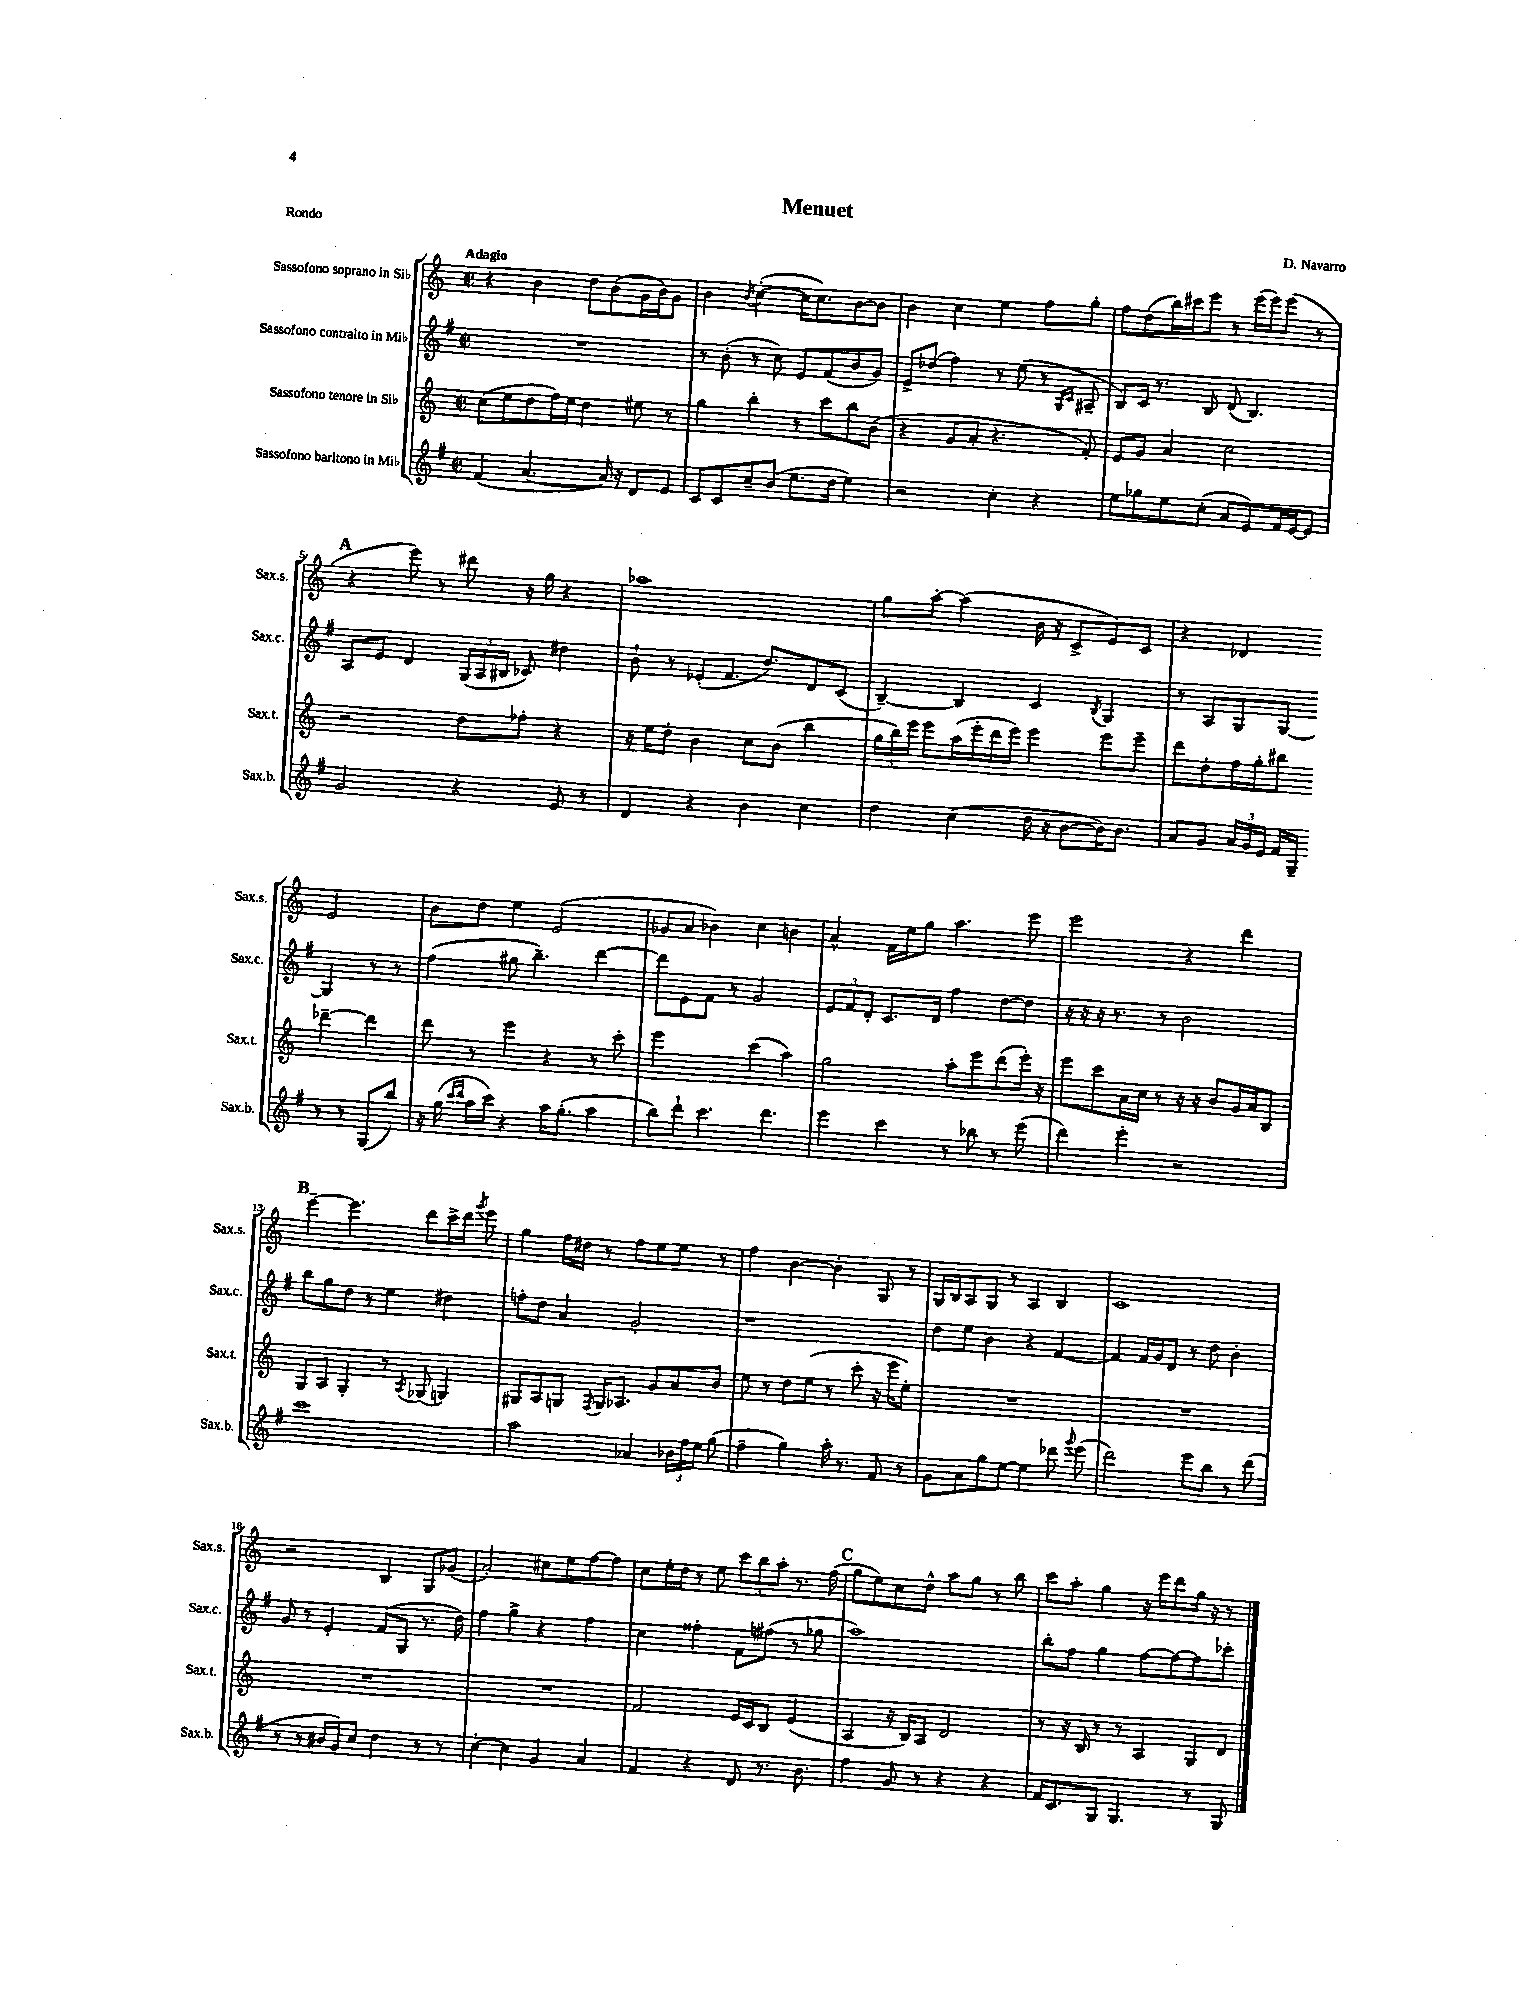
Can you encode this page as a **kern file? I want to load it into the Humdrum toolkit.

**kern	**kern	**kern	**kern
*staff4	*staff3	*staff2	*staff1
*clefG2	*clefG2	*clefG2	*clefG2
*k[f#]	*k[]	*k[f#]	*k[]
*M2/2	*M2/2	*M2/2	*M2/2
*met(c|)	*met(c|)	*met(c|)	*met(c|)
(4f#	(8cc	1r	4r
.	8ee	.	.
[4.a	8dd	.	4b
.	16ff)	.	.
.	16ee	.	.
.	4dd	.	8dd
16a])	.	.	(8b
16r	.	.	.
8d	8ee#	.	16g
.	.	.	16b)
8e	8r	.	8g
=	=	=	=
8c	4gg	8r	4b
8c	.	(8b'	.
.	.	.	8qb
8cc~	4bb'	8r	([4cc'
(8b	.	8cc)	.
8.ee	8r	8e	16cc]
.	.	.	8.cc)
.	8ccc	(8f#	.
16dd	.	.	.
4ee)	8bb	8b	[8b
.	(8b	8g)	8b]
=	=	=	=
2r	4r	8e^	4b
.	.	(8dd-	.
.	8g	4ff#)	4cc
.	8a'	.	.
4cc'	4.r	8r	4ee
.	.	(8ee	.
4r	.	8r	8ff
.	.	16qqG	.
.	.	16qqc	.
.	8f')	8A#~	8gg'
=	=	=	=
8ee	8e	8B)	8ff
8gg-	8g	16c	(8dd
.	.	8.r	.
8ee	4a	.	16bb)
.	.	.	16ccc#
(8cc'	.	8B	8eee
8a	2cc	(8d	8r
8e)	.	4.B)	(16eee
.	.	.	16eee)
16f#	.	.	(8eee
[16e	.	.	.
8e]	.	.	8r
=	=	=	=
2g	2r	8A	4r
.	.	8e	.
.	.	4d	8eee)
.	.	.	8r
4r	8dd	(24G	8ddd#
.	.	24A	.
.	.	24B#	.
.	8ff-'	8c-)	16r
.	.	.	16gg
8e	4r	4dd#	4r
8r	.	.	.
=	=	=	=
4d	16r	8b`	1aa-
.	16ee	.	.
.	8dd'	8r	.
4r	4b	(8e-'	.
.	.	8.f#	.
4b	8cc	.	.
.	.	8.dd)	.
.	(8b	.	.
4cc	4bb	8d	.
.	.	(8c	.
=	=	=	=
4dd	24gg	[4B~)	8gg
.	24bb)	.	.
.	24eee	.	.
.	8eee	.	[8aa'
(4cc	(16aa	4B]	(4aa]
.	16eee'	.	.
.	16ddd	.	.
.	16eee)	.	.
16dd	4eee	4c	16b
16r	.	.	16r
[8b	.	.	8c^
.	.	8qB	.
16b])	8eee	4G	8e)
8.b	.	.	.
.	8eee~	.	8c
=	=	=	=
8a	8ddd	8r	4r
8g	8dd'	8A	.
24a	16ff	8G	4d-
24g	.	.	.
.	16gg'	.	.
24e	.	.	.
16f#	8bb#	[8G	.
16G~	.	.	.
8r	[4ddd-~	4G]	2e
8r	.	.	.
(8G	4ddd-]	8r	.
8bb)	.	8r	.
=	=	=	=
16r	8ddd	(4ff#	8b
(16gg	.	.	.
16qqccc	.	.	.
16qqddd	.	.	.
16aa	8r	.	8dd
16ccc)	.	.	.
4r	4eee	8gg#	4ee
.	.	4.bb~)	.
16aa	4r	.	(2e
(8.gg'	.	.	.
4aa	8r	[4ddd	.
.	8ccc'	.	.
=	=	=	=
8bb)	2eee	8ddd]	8g-
8ddd`	.	8e	8a
4.ccc	.	8f#	4b-)
.	.	8r	.
.	(4ccc	2g	4cc
4.ddd	.	.	.
.	4aa)	.	4b
=	=	=	=
4eee	2gg	12e	4a^^
.	.	12f#	.
.	.	12d'	.
4ccc	.	8.c	16f
.	.	.	16ee
.	.	.	8gg
.	.	16d	.
8r	8aa'	4ff#	4.aa
8bb-	8eee	.	.
8r	(8ddd	[8dd	.
(8eee	16eee')	8dd]	8eee
.	16r	.	.
=	=	=	=
4ddd)	8eee	16r	2eee
.	.	16r	.
.	8ccc	16r	.
.	.	8.r	.
4eee'	16a	.	.
.	16cc	.	.
.	8r	8r	.
2r	16r	2b	4r
.	16r	.	.
.	8b	.	.
.	16g	.	4ddd
.	16a	.	.
.	8B	.	.
=	=	=	=
1ccc	8G	8bb	[4eee~
.	8A	8gg	.
.	4G'	8dd	4.eee]
.	.	8r	.
.	8r	4ee	.
.	8qA	.	.
.	(8G-	.	8ddd
.	4G)	4dd#	16ccc^
.	.	.	16ddd
.	.	.	8qggg
.	.	.	8eee
=	=	=	=
2aa	8G#	8ff'	4gg
.	8A	8dd	.
.	8G	4a	16ff
.	.	.	16dd#
.	8qF	.	.
.	16G	.	8r
.	8.A-	.	.
4a-	.	2g'	8ff
.	8g	.	8ee
24b-	8a	.	8ee
24ff#	.	.	.
24ee	.	.	.
(8gg	8b	.	8r
=	=	=	=
4ff#~	8ee	1r	4ff
.	8r	.	.
4gg)	8dd	.	[4b
.	(8ee	.	.
16aa'	8r	.	4b']
8.r	.	.	.
.	8ccc'	.	.
8f#	16r	.	8G
.	16eee	.	.
8r	8ee')	.	8r
=	=	=	=
8g	1r	8dd	16G
.	.	.	16B
8a	.	8ee	8A
8gg	.	4b	8G
[8ee	.	.	8r
4ee]	.	4r	4A
8ddd-	.	[4f#	4B
8qqggg	.	.	.
(8eee	.	.	.
=	=	=	=
2ddd)	1r	4f#]	1c
.	.	16f#	.
.	.	16g	.
.	.	8d	.
8eee	.	8r	.
8bb	.	8dd	.
8r	.	4b'	.
(8ddd	.	.	.
=	=	=	=
8r	1r	8g	2r
8r	.	8r	.
16b#	.	4e'	.
16g)	.	.	.
8cc	.	.	.
4dd	.	(8f#	4B
.	.	8G	.
8r	.	8.r	8G
8r	.	.	(8g-
.	.	16dd)	.
=	=	=	=
[4cc'	1r	4ff#	2a')
4cc]	.	4gg^	.
4g	.	4r	8cc#
.	.	.	8ee
4a	.	4ff#	[8ff
.	.	.	8ff]
=	=	=	=
4f#	2f	4cc	8cc
.	.	.	16ee'
.	.	.	16dd
4r	.	4ff##'	8r
.	.	.	8ee
8d	16e	8f#	12ccc
.	16c	.	.
.	.	.	12bb
8.r	8B	(8ff#	.
.	.	.	12aa'
.	(4e	8r	8.r
8.b	.	.	.
.	.	8gg-	.
.	.	.	(16ff
=	=	=	=
4ff#	4A	1aa)	8gg
.	.	.	8ee)
8g	16r	.	8cc
.	16B)	.	.
8r	8A	.	8dd^^
4r	2d	.	8aa
.	.	.	8gg
4r	.	.	8r
.	.	.	8bb
=	=	=	=
16f#	8r	8bb'	8ccc
8.c	.	.	.
.	16r	8ff#	8aa'
.	16B	.	.
8G	8r	4gg	4gg
4.G	8r	.	.
.	4A	[8ff#	16r
.	.	.	16eee
.	.	8ff#_	8ddd
8r	8G	8ff#]	16gg
.	.	.	16r
8G	8d	8ccc-'	8r
==	==	==	==
*-	*-	*-	*-
